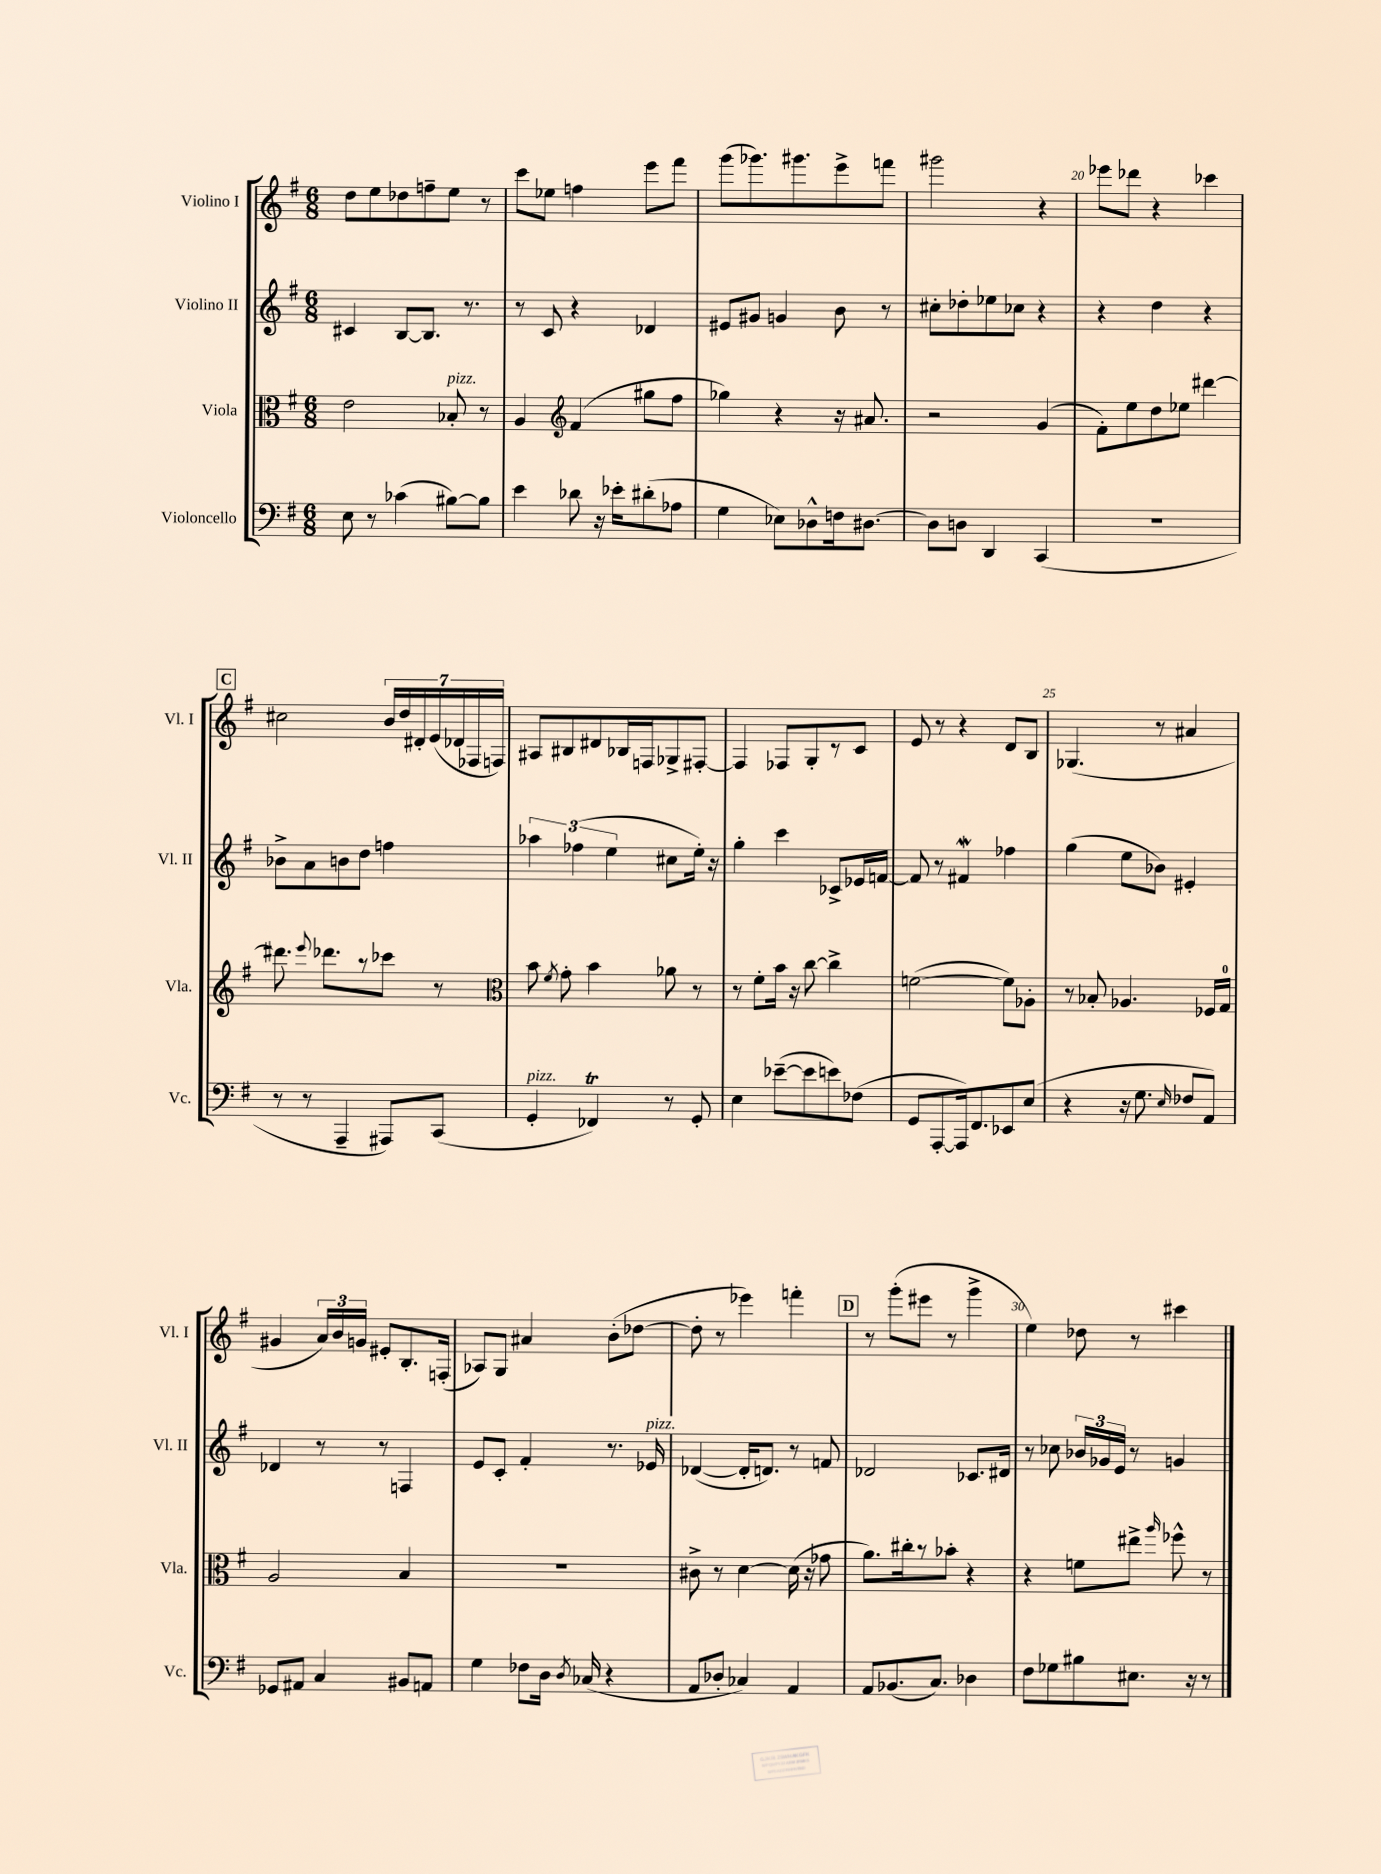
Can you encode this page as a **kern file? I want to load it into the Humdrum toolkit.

**kern	**kern	**kern	**kern
*part4	*part3	*part2	*part1
*staff4	*staff3	*staff2	*staff1
*I"Violoncello	*I"Viola	*I"Violino II	*I"Violino I
*I'Vc.	*I'Vla.	*I'Vl. II	*I'Vl. I
*clefF4	*clefC3	*clefG2	*clefG2
*k[f#]	*k[f#]	*k[f#]	*k[f#]
*M6/8	*M6/8	*M6/8	*M6/8
=16	=16	=16	=16
8E\	2e\	4c#X/	8dd\L
8r	.	.	8ee\
(4c-X\	.	[8B/L	8dd-X\
.	.	8.B/J]	8ffn~\
!	!LO:TX:a:i:t=pizz.	!	!
[8B#X\L)	8B-X'/	.	8ee\J
.	.	8.r	.
8B#\J]	8r	.	8r
=17	=17	=17	=17
4e\	4A/	8r	8ccc\L
.	.	8c/	8ee-X\J
*	*clefG2	*	*
8d-X\	(4f#/	4r	4ffn\
16r	.	.	.
16e-X'\KL	.	.	.
(8d#X'\	8gg#X\L	4d-X/	8eee\L
8A-X\J	8ff#\J	.	8fff#\J
=18	=18	=18	=18
4G\	4gg-X\)	8e#X/L	(8ggg\L
.	.	8g#X/J	8.ggg-X\)
8E-X\L)	4r	4gn/	.
.	.	.	8.ggg#X\
8D-X^^\	.	.	.
16Fn\k	16r	8b\	8eee^\
[8.D#X\J	8.a#X/	.	.
.	.	8r	8fffn\J
=19	=19	=19	=19
8D#\L]	2r	8cc#X'\L	2ggg#X\
8Dn\J	.	8dd-X'\	.
4DD/	.	8ee-X\	.
.	.	8cc-X\J	.
(4CC/	(4g/	4r	4r
=20	=20	=20	=20
2.r	8f#'\L)	4r	8eee-X\L
.	8ee\	.	8ddd-X\J
.	8dd\	4dd\	4r
.	8ee-X\J	.	.
.	[4ddd#X\	4r	4ccc-X\
!!LO:LB:g=z
!!LO:REH:place=s1:t=C
=21	=21	=21	=21
8r	8.ddd#X\]	8b-X^\L	2cc#X\
8r	.	8a\	.
.	8qqeee/	.	.
.	8.ddd-X\L	.	.
4AAA~/	.	8bn\	.
.	8r	8dd\J	.
8AAA#X/L)	8ccc-X\J	4ffn\	28b/LL
.	.	.	28dd/
.	.	.	28d#X'/
.	.	.	(28e/
(8CC/J	8r	.	.
.	.	.	28d-X/
.	.	.	28F-X/
.	.	.	28Fn/JJ)
=22	=22	=22	=22
*	*clefC3	*	*
!LO:TX:a:i:t=pizz.	!	!	!
4GG'/	8b\	6aa-X\	8A#X/L
.	8qf#/	.	.
.	8g'\	.	8B#X/
.	.	(6ff-X\	.
4FF-XT/)	4b\	.	8d#X/
.	.	6ee\	.
.	.	.	16B-X/L
.	.	.	16Fn/J
8r	8a-X\	8cc#X\L	8G-X^/
8GG'/	8r	16ee'\Jk)	[8F#X'/J
.	.	16r	.
=23	=23	=23	=23
4E\	8r	4gg'\	4F#/]
.	8f#'\L	.	.
([8e-X~\L	16b\Jk	4ccc\	8F-X/L
.	16r	.	.
8e-\]	[8cc\	.	8G'/
8en\)	4cc^\]	8c-X^/L	8r
(8F-X\J	.	16e-X/L	8c/J
.	.	[16fn/JJ	.
=24	=24	=24	=24
8GG/L	([2fn\	8f/]	8e/
[8AAA'/	.	8r	8r
16AAA/k])	.	4f#XW/	4r
8.FF#/	.	.	.
8EE-X/	8f\L])	4ff-X\	8d/L
(8E/J	8A-X'\J	.	8B/J
=25	=25	=25	=25
4r	8r	(4gg\	(4.G-X/
.	8B-X'/	.	.
16r	4.A-X/	8ee\L	.
8.G\	.	.	.
.	.	8b-X\J)	8r
16qqE/	.	.	.
8F-X/L	.	4e#X'/	4a#X/
8AA/J)	16F-X/LL	.	.
.	16G/JJ	.	.
!!LO:LB:g=z
=26	=26	=26	=26
8GG-X/L	2A/	4d-X/	4g#X/
8AA#X/J	.	.	.
4C/	.	8r	24a/LL)
.	.	.	24b/
.	.	.	24gn/JJ
.	.	8r	8e#X'/L
8BB#X/L	4B/	4Fn/	8.B'/
8AAn/J	.	.	.
.	.	.	(16Fn'/Jk
=27	=27	=27	=27
4G\	2.r	8e/L	8A-X/L)
.	.	8c'/J	8G/J
8F-X\L	.	4f#'/	4a#X/
16D\Jk	.	.	.
8qD/	.	.	.
(16C-X/	.	.	.
4r	.	8.r	(8b'\L
.	.	.	[8dd-X\J
!	!	!LO:TX:a:i:t=pizz.	!
.	.	16e-X/	.
=28	=28	=28	=28
8AA/L	8c#X^\	([4d-X/	8dd-'\]
8D-X'/J	8r	.	8r
4C-X/)	[4d\	16d-'/KL]	4eee-X\)
.	.	8.dn/J)	.
4AA/	(16d\]	8r	4fffn'\
.	16r	.	.
.	8g-X\	8fn/	.
!!LO:REH:place=s1:t=D
=29	=29	=29	=29
8AA/L	8.a\L)	2d-X/	8r
(8.BB-X/	.	.	(8ggg'\L
.	16cc#X'\k	.	.
.	8r	.	8eee#X\J
8.C/J)	.	.	.
.	8b-X'\J	.	8r
4D-X\	4r	8.c-X/L	4ggg^\
.	.	16d#X/Jk	.
=30	=30	=30	=30
8F#\L	4r	8r	4ee\)
8G-X\	.	8cc-X\	.
8B#X\	8fn\L	24b-X/LL	8dd-X\
.	.	24g-X/	.
.	.	24e/JJ	.
8.E#X\J	8ee#X^\J	8r	8r
.	16qqaa/	.	.
.	8ff-X^^\	4gn/	4ccc#X\
16r	.	.	.
8r	8r	.	.
==	==	==	==
*-	*-	*-	*-
